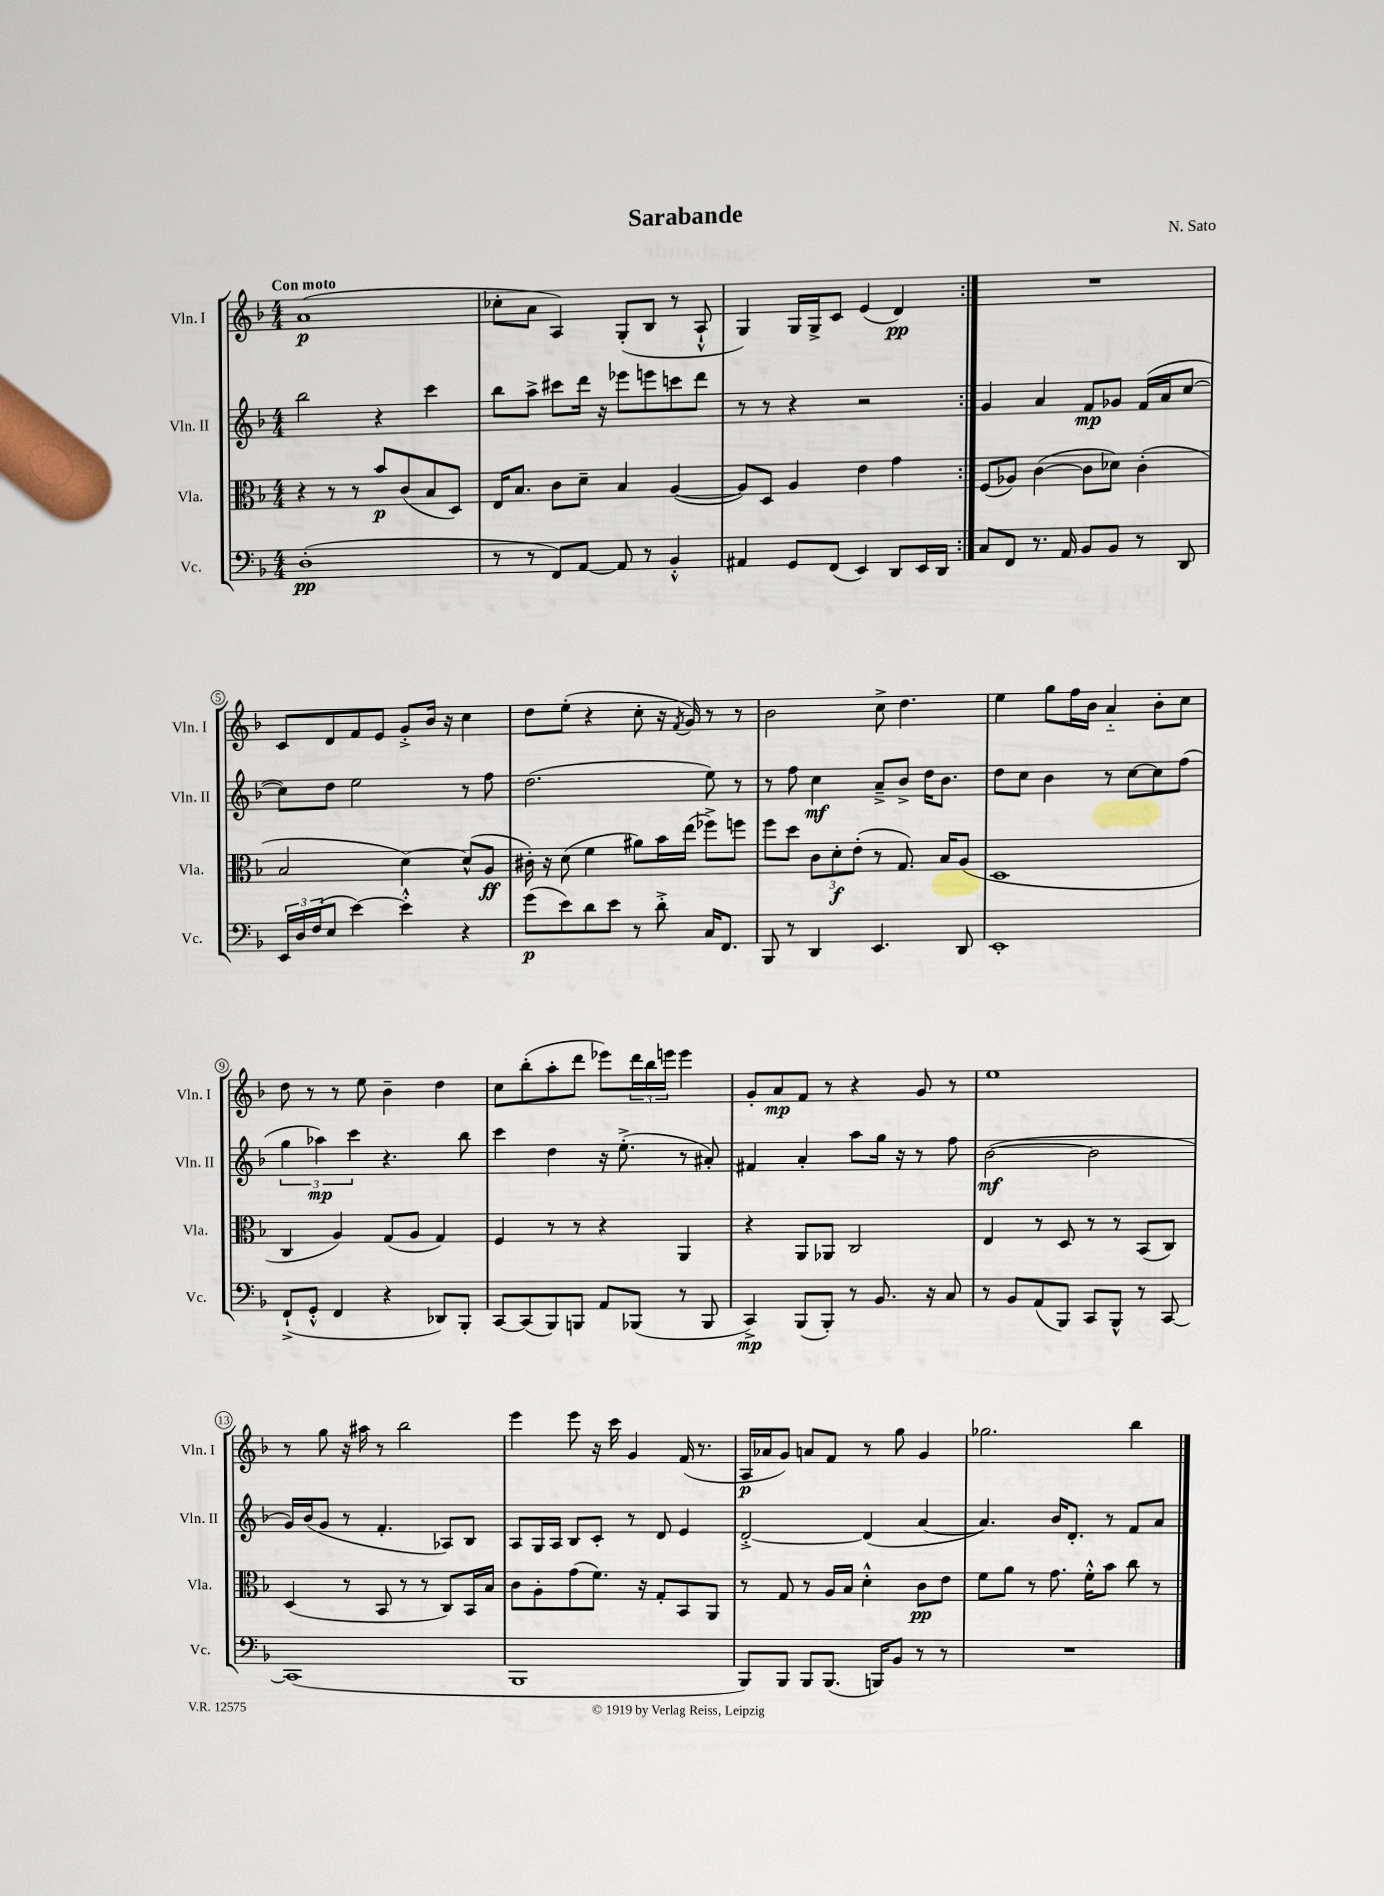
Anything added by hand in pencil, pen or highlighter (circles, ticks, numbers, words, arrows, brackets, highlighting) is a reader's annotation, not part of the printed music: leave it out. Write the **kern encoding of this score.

**kern	**dynam	**kern	**dynam	**kern	**dynam	**kern	**dynam
*part4	*part4	*part3	*part3	*part2	*part2	*part1	*part1
*staff4	*staff4	*staff3	*staff3	*staff2	*staff2	*staff1	*staff1
*I"Vc.	*	*I"Vla.	*	*I"Vln. II	*	*I"Vln. I	*
*I'Vc.	*	*I'Vla.	*	*I'Vln. II	*	*I'Vln. I	*
*clefF4	*	*clefC3	*	*clefG2	*	*clefG2	*
*k[b-]	*	*k[b-]	*	*k[b-]	*	*k[b-]	*
*M4/4	*	*M4/4	*	*M4/4	*	*M4/4	*
=1	=1	=1	=1	=1	=1	=1	=1
!	!	!	!	!	!	!LO:TX:a:B:t=Con moto	!
(1D'	pp	4r	.	2bb-\	.	(1a	p
.	.	8r	.	.	.	.	.
.	.	8r	.	.	.	.	.
.	.	8b-/L	p	4r	.	.	.
.	.	(8c/	.	.	.	.	.
.	.	8B-/	.	4ccc\	.	.	.
.	.	8D/J)	.	.	.	.	.
=2	=2	=2	=2	=2	=2	=2	=2
8r	.	16E/KL	.	8bb-\L	.	8cc-X'\L	.
.	.	8.B-/J	.	.	.	.	.
8r	.	.	.	8aa^\J	.	8a\J	.
8FF/L)	.	8c\L	.	8ccc#X\L	.	4A/)	.
[8AA/J	.	8d~\J	.	16ddd\Jk	.	.	.
.	.	.	.	16r	.	.	.
8AA/]	.	4B-/	.	8eee-X\L	.	(8G'/L	.
8r	.	.	.	8eeen\	.	8B-/J	.
4BB-'^^/	.	([4A/	.	8cccn\	.	8r	.
.	.	.	.	8ddd\J	.	8A`^^/	.
=3	=3	=3	=3	=3	=3	=3	=3
4AA#X/	.	8A/L])	.	8r	.	4G/)	.
.	.	8D/J	.	8r	.	.	.
8GG/L	.	4A/	.	4r	.	16G/LL	.
.	.	.	.	.	.	16G^/J	.
(8FF/J	.	.	.	.	.	8c/J	.
4EE/)	.	4e\	.	2r	.	(4e/	.
8DD/L	.	4g\	.	.	.	4d/)	pp
16EE/L	.	.	.	.	.	.	.
16DD/JJ	.	.	.	.	.	.	.
=4:|!	=4:|!	=4:|!	=4:|!	=4:|!	=4:|!	=4:|!	=4:|!
8C/L	.	(8F/L	.	4g/	.	1r	.
8FF/J	.	8A-X/J)	.	.	.	.	.
8.r	.	([4c\	.	4a/	.	.	.
16AA/	.	.	.	.	.	.	.
8BB-/L	.	8c\L]	.	8f/L	mp	.	.
8BB-/J	.	8d-X\J)	.	8g-X/J	.	.	.
8r	.	(4c'\	.	(16f/LL	.	.	.
.	.	.	.	16a/J	.	.	.
8DD/	.	.	.	[8cc/J	.	.	.
!!LO:LB:g=z
=5	=5	=5	=5	=5	=5	=5	=5
24EE/LL	.	2B-/	.	8cc\L])	.	8c/L	.
24D/	.	.	.	.	.	.	.
(24F/J	.	.	.	.	.	.	.
8E/J	.	.	.	8dd\J	.	8d/	.
[4e\)	.	.	.	2ee\	.	8f/	.
.	.	.	.	.	.	8e/J	.
4e'^^\]	.	[4d\)	.	.	.	8g'^/L	.
.	.	.	.	.	.	16b-/Jk	.
.	.	.	.	.	.	16r	.
4r	.	(8d^^/L]	.	8r	.	4cc\	.
.	.	8A/J	ff	8ff\	.	.	.
=6	=6	=6	=6	=6	=6	=6	=6
(8g\L	p	16c#X'\)	.	(2.dd\	.	8dd\L	.
.	.	16r	.	.	.	.	.
8e\)	.	(8d\	.	.	.	(8ee'\J	.
8d\	.	4f\	.	.	.	4r	.
8e\J	.	.	.	.	.	.	.
8r	.	8a#X\L)	.	.	.	8cc'\	.
8d'^\	.	16b-\L	.	.	.	16r	.
.	.	.	.	.	.	8qf/	.
.	.	(16ee\JJ	.	.	.	16g/)	.
16C/KL	.	8ff-X^\L)	.	8ee\)	.	8r	.
8.FF/J	.	.	.	.	.	.	.
.	.	8ffn\J	.	8r	.	8r	.
=7	=7	=7	=7	=7	=7	=7	=7
8BBB-/	.	8ff\L	.	8r	.	2b-\	.
8r	.	8dd\J	.	8ff\	.	.	.
4DD/	.	12c\L	.	4cc\	mf	.	.
.	.	12d'\	f	.	.	.	.
.	.	(12e'\J	.	.	.	.	.
4.EE/	.	8r	.	8a~^/L	.	8cc^\	.
.	.	8.G/)	.	8b-^/J	.	4.dd\	.
.	.	.	.	16dd\KL	.	.	.
.	.	16B-/KL	.	8.b-\J	.	.	.
8DD/	.	(8A/J	.	.	.	.	.
=8	=8	=8	=8	=8	=8	=8	=8
1EE'	.	1D	.	8dd\L	.	4ee\	.
.	.	.	.	8cc\J	.	.	.
.	.	.	.	4b-\	.	8gg\L	.
.	.	.	.	.	.	16ff\L	.
.	.	.	.	.	.	16b-\JJ	.
.	.	.	.	8r	.	4a/	.
.	.	.	.	[8cc\L	.	.	.
.	.	.	.	8cc\]	.	8b-'\L	.
.	.	.	.	(8ff\J	.	8cc\J	.
!!LO:LB:g=z
=9	=9	=9	=9	=9	=9	=9	=9
(8FF`^/L	.	4C/	.	6gg\	.	8dd\	.
8GG'^^/J	.	.	.	.	.	8r	.
.	.	.	.	6aa-X\)	mp	.	.
4FF/	.	4A/)	.	.	.	8r	.
.	.	.	.	6ccc\	.	.	.
.	.	.	.	.	.	8ee\	.
4r	.	(8G/L	.	4.r	.	4b-~\	.
.	.	8A/J	.	.	.	.	.
8DD-X/L)	.	4G/)	.	.	.	4dd\	.
8BBB-'/J	.	.	.	8bb-\	.	.	.
=10	=10	=10	=10	=10	=10	=10	=10
[8CC/L	.	4F/	.	4ccc\	.	8cc\L	.
(8CC/]	.	.	.	.	.	(8bb-'\	.
8BBB-/)	.	8r	.	4dd\	.	8aa'\	.
8BBBn/J	.	8r	.	.	.	8ddd\J	.
8AA/L	.	4r	.	16r	.	8eee-X\L)	.
.	.	.	.	(8.ee'^\	.	.	.
(8BBB-X/J	.	.	.	.	.	24ddd\L	.
.	.	.	.	.	.	24bb-\	.
.	.	.	.	.	.	24eeen\JJ	.
8r	.	4AA/	.	8r	.	4eee\	.
8BBB-/	.	.	.	8a#X'/)	.	.	.
=11	=11	=11	=11	=11	=11	=11	=11
4CC^/)	mp	4r	.	4f#X/	.	8g'/L	.
.	.	.	.	.	.	8a/	mp
(8BBB-/L	.	8AA/L	.	4a'/	.	8f/J	.
8BBB-'/J)	.	8AA-X/J	.	.	.	8r	.
8r	.	2C/	.	8aa\L	.	4r	.
8.BB-/	.	.	.	16gg\Jk	.	.	.
.	.	.	.	16r	.	.	.
.	.	.	.	8r	.	8g/	.
16r	.	.	.	.	.	.	.
8C/	.	.	.	8ff\	.	8r	.
=12	=12	=12	=12	=12	=12	=12	=12
8r	.	4E/	.	([2b-\	mf	1ee	.
8BB-/L	.	.	.	.	.	.	.
(8AA/	.	8r	.	.	.	.	.
8BBB-/J)	.	8D/	.	.	.	.	.
8CC/L	.	8r	.	2b-\]	.	.	.
8BBB-^^/J	.	8r	.	.	.	.	.
8r	.	(8BB-/L	.	.	.	.	.
[8CC/	.	8C/J)	.	.	.	.	.
!!LO:LB:g=z
=13	=13	=13	=13	=13	=13	=13	=13
(1CC]	.	(4D/	.	16g/LL)	.	8r	.
.	.	.	.	(16b-/J	.	.	.
.	.	.	.	8g/J	.	8gg\	.
.	.	8r	.	8r	.	16r	.
.	.	.	.	.	.	16aa#X\	.
.	.	8BB-/	.	4.f'/	.	8r	.
.	.	8r	.	.	.	2bb-\	.
.	.	8r	.	.	.	.	.
.	.	8C/L)	.	8A-X/L)	.	.	.
.	.	16BB-/L	.	8B-/J	.	.	.
.	.	16B-/JJ	.	.	.	.	.
=14	=14	=14	=14	=14	=14	=14	=14
1BBB-	.	8c\L	.	8A/L	.	4eee\	.
.	.	8A'\	.	16G/L	.	.	.
.	.	.	.	16A/JJ	.	.	.
.	.	(8g\	.	8B-/L	.	8eee\	.
.	.	8.f\J)	.	8c'/J	.	16r	.
.	.	.	.	.	.	16ccc\	.
.	.	.	.	8r	.	4g/	.
.	.	16r	.	.	.	.	.
.	.	8G'/L	.	8d/	.	.	.
.	.	8BB-/	.	4e/	.	(16f/	.
.	.	.	.	.	.	8.r	.
.	.	8AA/J	.	.	.	.	.
=15	=15	=15	=15	=15	=15	=15	=15
8BBB-/L)	.	8r	.	[2d'^/	.	16A/LL	p
.	.	.	.	.	.	16a-X/J	.
8BBB-/J	.	8G/	.	.	.	8g/J)	.
8BBB-/L	.	8r	.	.	.	8an/L	.
(8.BBB-/J	.	16A/LL	.	.	.	8f/J	.
.	.	16B-/JJ	.	.	.	.	.
.	.	4d'^^\	.	(4d/]	.	8r	.
16BBBn/KL)	.	.	.	.	.	.	.
8BB-/J	.	.	.	.	.	8gg\	.
8r	.	8c\L	pp	[4a/	.	4g/	.
8r	.	8e\J	.	.	.	.	.
=16	=16	=16	=16	=16	=16	=16	=16
1r	.	8f\L	.	4.a/])	.	2.gg-X\	.
.	.	8a\J	.	.	.	.	.
.	.	8r	.	.	.	.	.
.	.	8.g\	.	16b-/KL	.	.	.
.	.	.	.	8.d'/J	.	.	.
.	.	16f'^^\KL	.	.	.	.	.
.	.	8b-\J	.	8r	.	.	.
.	.	8cc\	.	8f/L	.	4bb-\	.
.	.	8r	.	8a/J	.	.	.
==	==	==	==	==	==	==	==
*-	*-	*-	*-	*-	*-	*-	*-
